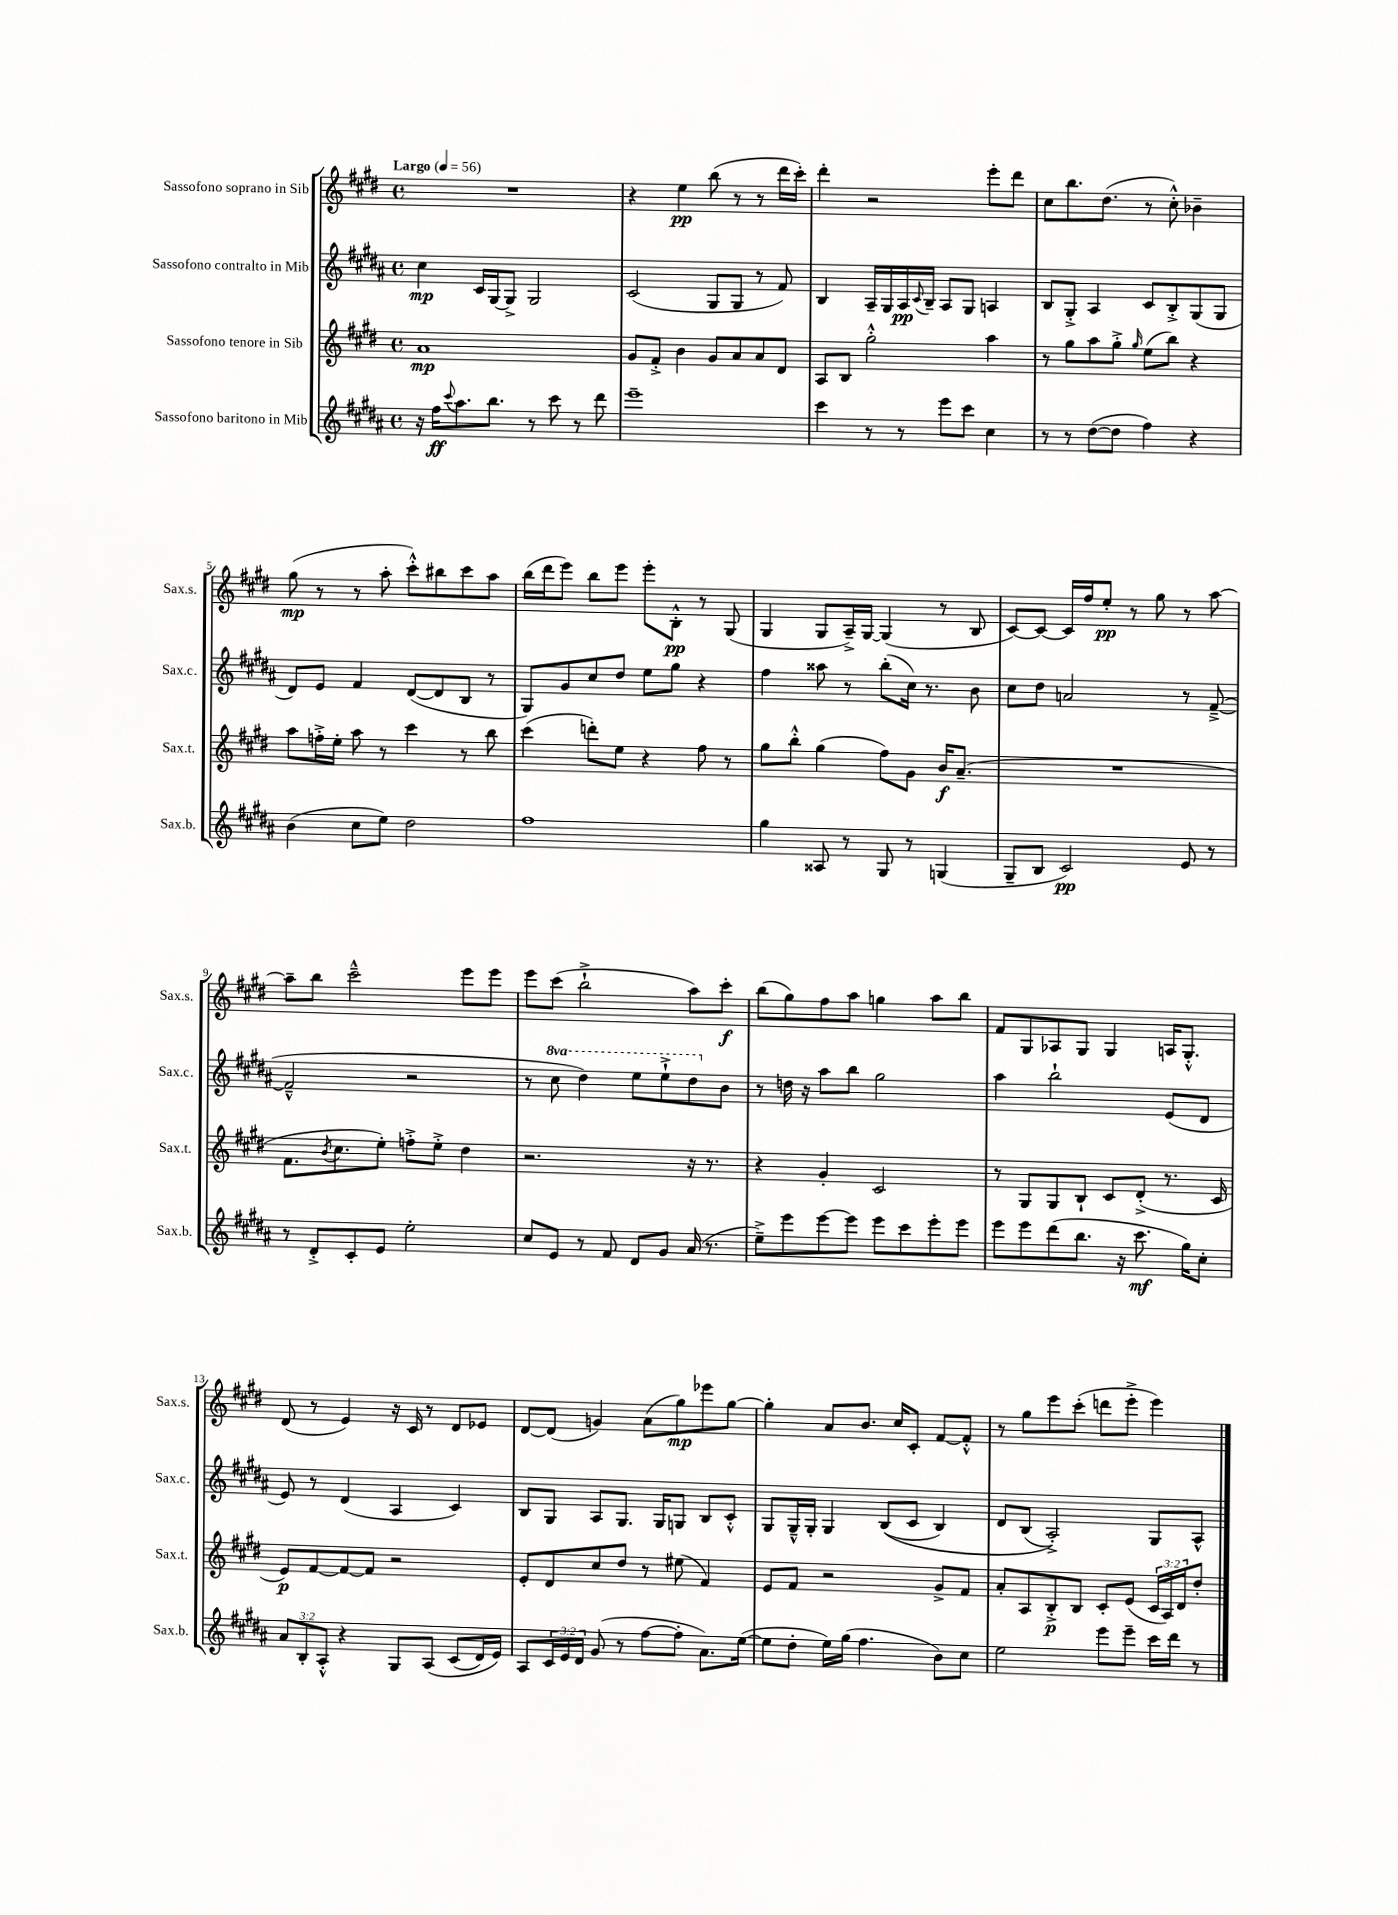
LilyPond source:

<<
\new StaffGroup <<
\new Staff = "s0" \with { instrumentName = "Sassofono soprano in Sib" shortInstrumentName = "Sax.s." } {
    \clef treble \key e \major \defaultTimeSignature \time 4/4 \tempo "Largo" 4 = 56
    R1 |
    r4 e''4\pp b''8( r8 r8 dis'''16 cis'''16-.) |
    dis'''4-. r2 e'''8-. dis'''8 |
    cis''8 b''8. dis''8.( r8 cis''8-.-^) bes'4-- |
    gis''8\mp( r8 r8 a''8-. cis'''8-.-^) bis''8 cis'''8 a''8 |
    b''16( dis'''16 e'''8) b''8 e'''8 e'''8-. b8-.-^\pp r8 gis8( |
    gis4 gis8 a16--->) gis16~ gis4( r8 b8 |
    cis'8~) cis'8~ cis'16 fis''16 e''8-.\pp r8 gis''8 r8 a''8~ |
    a''8-- b''8 cis'''2---^ e'''8 e'''8 |
    e'''8 cis'''8( b''2-!-> a''8) cis'''8-.\f |
    b''8( gis''8) fis''8 a''8 g''4 a''8 b''8 |
    fis'8 gis8 aes8 gis8 gis4 a16 gis8.-.-^ |
    dis'8( r8 e'4) r16 cis'16 r8 dis'8 ees'8 |
    dis'8~ dis'8( g'4) a'8( gis''8\mp) ees'''8 gis''8~ |
    gis''4-. a'8 b'8. cis''16 cis'8-. fis'8~ fis'8-.-^ |
    r8 gis''8 e'''8 cis'''8-.( d'''8 e'''8-.-> e'''4) \bar "|." |
}
\new Staff = "s1" \with { instrumentName = "Sassofono contralto in Mib" shortInstrumentName = "Sax.c." } {
    \clef treble \key b \major \defaultTimeSignature \time 4/4 \set Staff.ottavationMarkups = #ottavation-simple-ordinals
    cis''4\mp cis'16 gis16~ gis8-> gis2 |
    cis'2( gis8 gis8 r8 fis'8) |
    b4 ais16-- gis16 ais16\pp \appoggiatura { cis'8 } b16-- ais8 gis8 a4 |
    b8 gis8-.-> ais4 cis'8 b8-.-> gis8( gis8 |
    dis'8) e'8 fis'4 dis'8~( dis'8 b8 r8 |
    gis8) gis'8 cis''8 dis''8 e''8 gis''8 r4 |
    fis''4 aisis''8 r8 b''8-.( cis''16) r8. b'8 |
    cis''8 dis''8 a'2 r8 fis'8~--->( |
    fis'2---^ r2 |
    r8 \ottava #1 cis'''8 dis'''4) e'''8 e'''8-!-> dis'''8 \ottava #0 b'8 |
    r8 d''16 r16 ais''8 b''8 gis''2 |
    ais''4 b''2-! e'8( dis'8 |
    e'8) r8 dis'4( ais4 cis'4) |
    b8 gis8 ais8 gis8. gis16 g8 b8 cis'8-.-^ |
    gis8 gis16---^ gis16-. gis4 b8(\( cis'8 b4) |
    dis'8 b8( ais2-.->)\) gis8 ais8-^ \bar "|." |
}
\new Staff = "s2" \with { instrumentName = "Sassofono tenore in Sib" shortInstrumentName = "Sax.t." } {
    \clef treble \key e \major \defaultTimeSignature \time 4/4 \override Staff.TupletNumber.text = #tuplet-number::calc-fraction-text
    a'1\mp |
    gis'8 fis'8-.-> b'4 gis'8 a'8 a'8 dis'8 |
    a8 b8 gis''2-.-^ a''4 |
    r8 gis''8 a''8 gis''8-.-> \grace { gis''16 } e''8( b''8) r4 |
    a''8 f''16-.-> e''16-. a''8 r8 cis'''4 r8 b''8 |
    cis'''4( d'''8-.) e''8 r4 fis''8 r8 |
    gis''8 b''8-.-^ gis''4( fis''8) gis'8 b'16\f a'8.--( |
    R1 |
    fis'8. \acciaccatura { b'8 } cis''8. e''8-.) f''8-.-> e''8-.-> dis''4 |
    r2. r16 r8. |
    r4 gis'4-. cis'2 |
    r8 gis8 gis8 b8-! cis'8 dis'8-.->( r8. cis'16 |
    e'8\p) fis'8~ fis'8~ fis'8 r2 |
    e'8-. dis'8 cis''8 dis''8 r8 eis''8( fis'4) |
    e'8 fis'8 r2 gis'8-> fis'8 |
    a'8-. a8 b8-.->\p b8 cis'8-. e'8( \tuplet 3/2 { cis'16 a16) dis'16 } dis''8-. \bar "|." |
}
\new Staff = "s3" \with { instrumentName = "Sassofono baritono in Mib" shortInstrumentName = "Sax.b." } {
    \clef treble \key b \major \defaultTimeSignature \time 4/4 \override Staff.TupletNumber.text = #tuplet-number::calc-fraction-text
    r16 fis''16\ff \appoggiatura { cis'''8 } ais''8. b''8. r8 cis'''8 r8 dis'''8 |
    e'''1-- |
    cis'''4 r8 r8 e'''8 cis'''8 cis''4 |
    r8 r8 dis''8~( dis''8 fis''4) r4 |
    b'4( cis''8 e''8) dis''2 |
    fis''1 |
    gis''4 aisis8 r8 gis8 r8 g4( |
    gis8-- b8 cis'2\pp) e'8 r8 |
    r8 dis'8-.-> cis'8-. e'8 e''2-. |
    cis''8 e'8 r8 fis'8 dis'8 gis'8 ais'16( r8. |
    e''8--->) e'''8 e'''8~ e'''8 e'''8 cis'''8 e'''8-. e'''8 |
    e'''8 e'''8 dis'''8( b''8. r16 cis'''8.\mf gis''16) cis''8-. |
    \tuplet 3/2 { ais'8 b8-. ais8-.-^ } r4 gis8 ais8\( cis'8( dis'16) e'16\) |
    ais8 \tuplet 3/2 { cis'16 e'16 dis'16 } gis'8( r8 fis''8~ fis''8-. ais'8.) e''16~( |
    e''8 dis''8-. e''16) gis''16( fis''4. b'8) cis''8 |
    e''2 e'''8 e'''8-- cis'''16 dis'''16 r8 \bar "|." |
}
>>
>>
